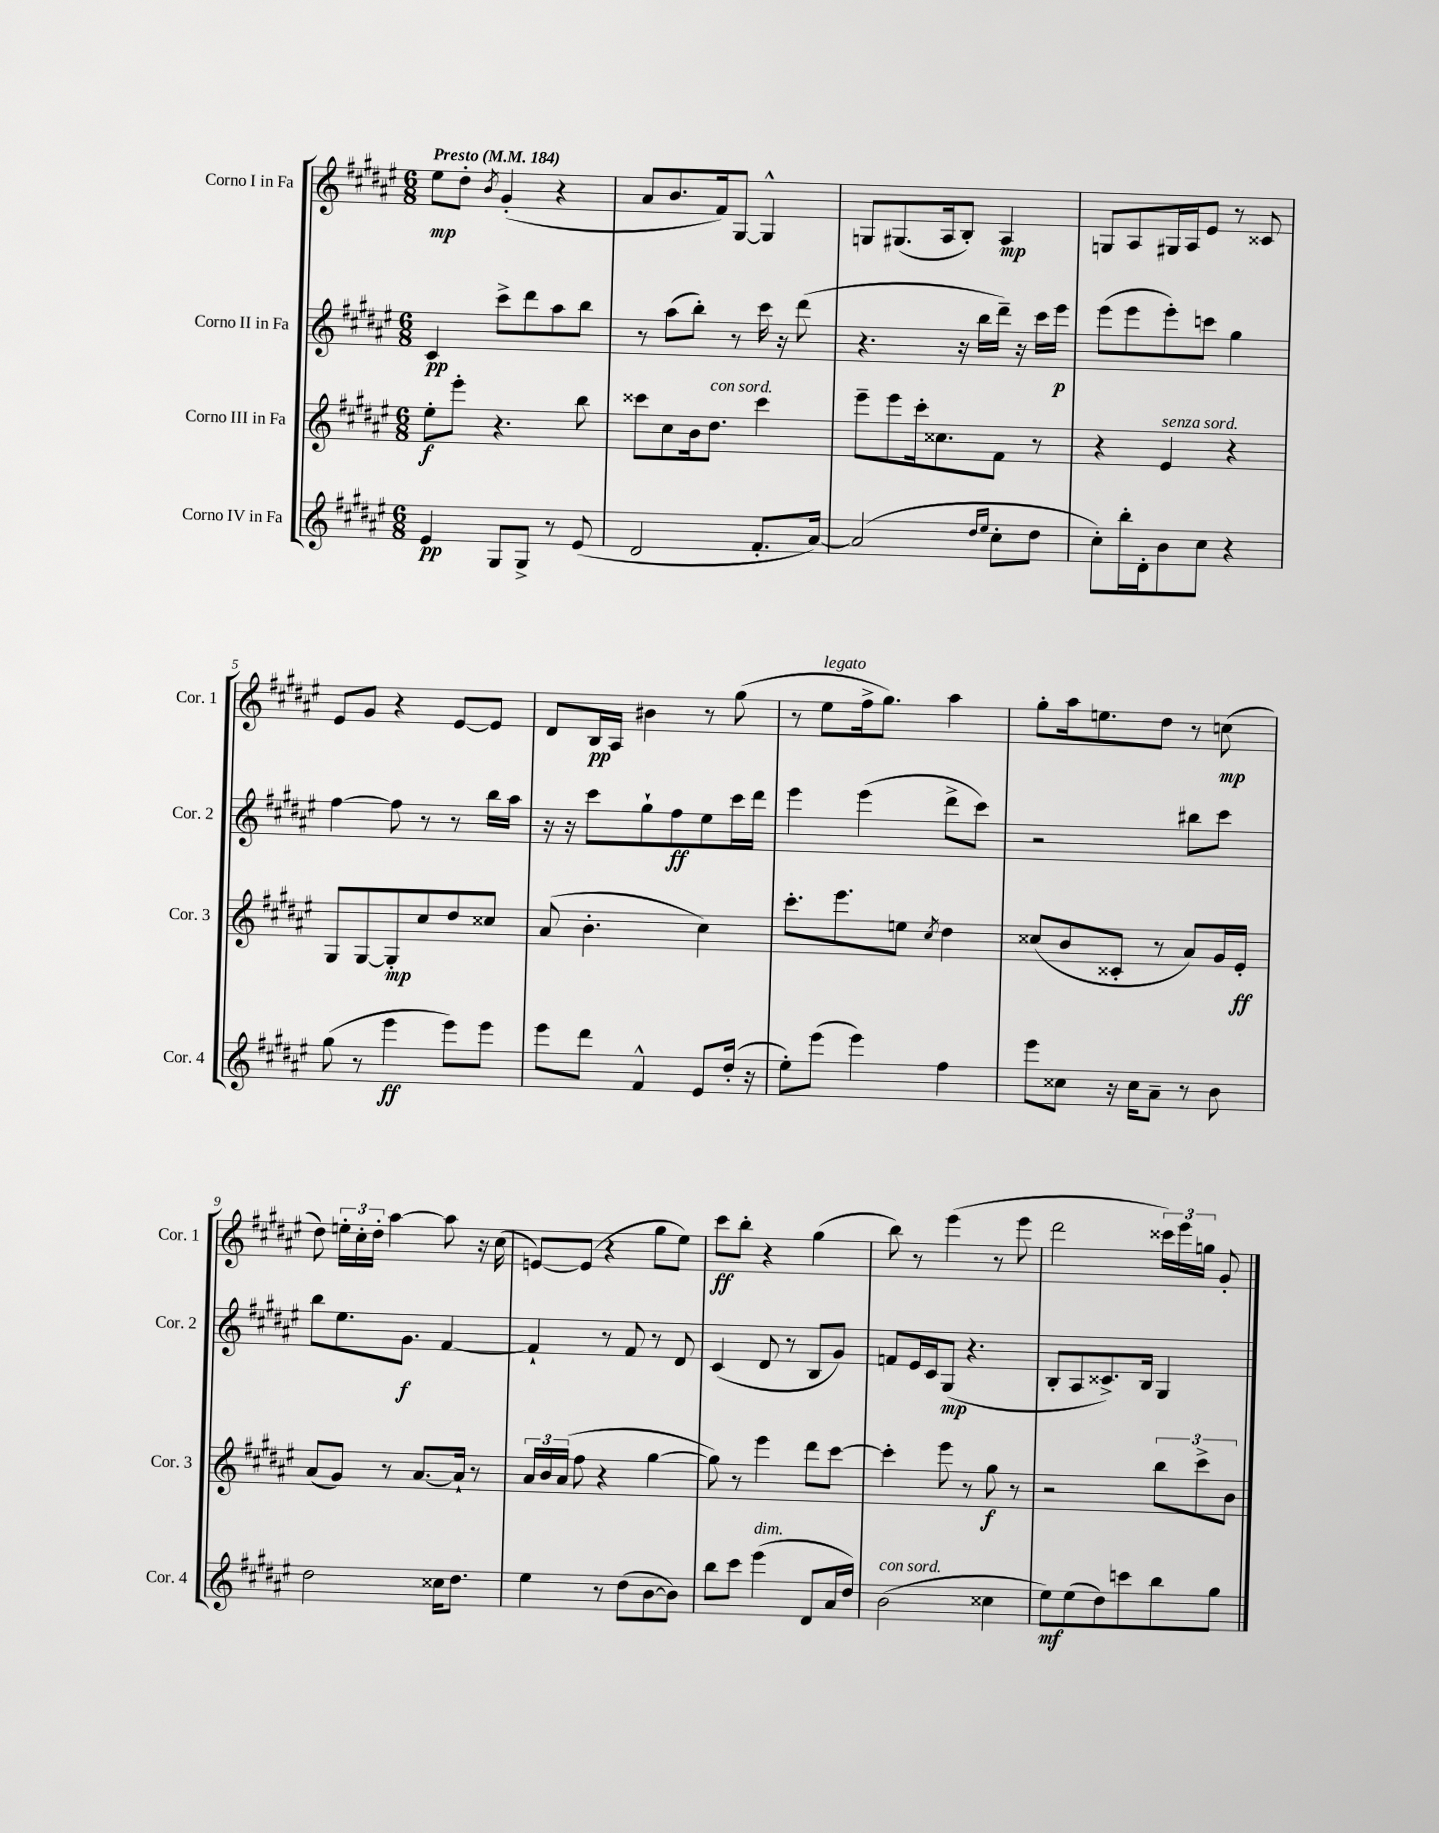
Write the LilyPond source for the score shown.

<<
\new StaffGroup <<
\new Staff = "s0" \with { instrumentName = "Corno I in Fa" shortInstrumentName = "Cor. 1" } {
    \clef treble \key fis \major \numericTimeSignature \time 6/8 \tempo "Presto" 4 = 184
    \autoBeamOff eis''8[\mp dis''8]-. \acciaccatura { b'8 } gis'4-.( r4 |
    ais'8[ b'8. fis'16) gis8]~ gis4-^ |
    g8[ gis8.( ais16 b8]-.) ais4\mp |
    g8[ ais8 gis16 ais16 eis'8] r8 cisis'8 |
    eis'8[ gis'8] r4 eis'8[~ eis'8] |
    dis'8[ b16\pp ais16] bis'4 r8 gis''8( |
    r8 eis''8[^\markup { \italic "legato" } fis''16-> gis''8.]) ais''4 |
    gis''8[-. ais''16 e''8. dis''8] r8 c''8\mp( |
    dis''8) \tuplet 3/2 { e''16[-. cis''16-. dis''16]-. } ais''4~ ais''8 r16 cis''16( |
    e'8[~) e'8]( r4 gis''8[ eis''8]) |
    cis'''8[\ff b''8]-. r4 gis''4( |
    b''8) r8 eis'''4( r8 eis'''8 |
    dis'''2 \tuplet 3/2 { cisis'''16[) eis'''16 g''16] } gis'8-. \bar "|." |
}
\new Staff = "s1" \with { instrumentName = "Corno II in Fa" shortInstrumentName = "Cor. 2" } {
    \clef treble \key fis \major \numericTimeSignature \time 6/8
    \autoBeamOff cis'4\pp cis'''8[-> dis'''8 ais''8 b''8] |
    r8 ais''8[( b''8]-.) r8 cis'''16 r16 dis'''8( |
    r4. r16 b''16[ dis'''16]--) r16 cis'''16[ eis'''16]\p |
    eis'''8[( eis'''8 eis'''8-.) c'''8] gis''4 |
    fis''4~ fis''8 r8 r8 b''16[ ais''16] |
    r16 r16 cis'''8[ gis''8-! fis''8\ff eis''8 cis'''16 dis'''16] |
    eis'''4 eis'''4( dis'''8[-> cis'''8]) |
    r2 bis''8[ cis'''8] |
    b''8[ eis''8. gis'8.]\f fis'4~ |
    fis'4-! r8 fis'8 r8 dis'8 |
    cis'4( dis'8 r8 b8[ gis'8]) |
    f'8[ eis'16 cis'16 gis8]\mp( r4. |
    b8[-. ais8 cisis'8.->) b16] gis4 \bar "|." |
}
\new Staff = "s2" \with { instrumentName = "Corno III in Fa" shortInstrumentName = "Cor. 3" } {
    \clef treble \key fis \major \numericTimeSignature \time 6/8
    \autoBeamOff eis''8[-.\f eis'''8]-. r4. b''8 |
    cisis'''8[ cis''8 b'16 dis''8.]^\markup { \italic "con sord." } cisis'''4 |
    eis'''8[-- eis'''8 cis'''16-. cisis''8. fis'8] r8 |
    r4 eis'4^\markup { \italic "senza sord." } r4 |
    gis8[ gis8~ gis8-.\mp cis''8 dis''8 cisis''8] |
    ais'8( b'4.-. cis''4) |
    cis'''8.[-. eis'''8. e''8] \acciaccatura { cis''8 } dis''4 |
    cisis''8[( b'8 cisis'8]-. r8 ais'8[) gis'16 eis'16]-.\ff |
    ais'8[( gis'8]) r8 ais'8.[~ ais'16]-! r8 |
    \tuplet 3/2 { ais'16[ b'16 ais'16]( } fis''8 r4 gis''4~ |
    gis''8) r8 eis'''4 dis'''8[ cis'''8]~ |
    cis'''4-. eis'''8 r8 gis''8\f r8 |
    r2 \tuplet 3/2 { b''8[ cis'''8-> b'8] } \bar "|." |
}
\new Staff = "s3" \with { instrumentName = "Corno IV in Fa" shortInstrumentName = "Cor. 4" } {
    \clef treble \key fis \major \numericTimeSignature \time 6/8
    \autoBeamOff eis'4\pp gis8[ gis8]-> r8 eis'8( |
    dis'2 fis'8.[-. ais'16]~) |
    ais'2( \grace { dis''16[ eis''16] } cis''8[-. dis''8] |
    cis''8[-.) b''16-. dis'16-. b'8 cis''8] r4 |
    gis''8( r8 eis'''4\ff eis'''8[) eis'''8] |
    eis'''8[ dis'''8] fis'4-^ eis'8[ dis''16]-.( r16 |
    eis''8[-.) eis'''8]( eis'''4) fis''4 |
    eis'''8[ cisis''8] r16 cisis''16[ ais'8]-- r8 b'8 |
    dis''2 cisis''16[ dis''8.] |
    eis''4 r8 dis''8[( b'8~ b'8]) |
    b''8[ cis'''8] eis'''4^\markup { \italic "dim." }( dis'8[ ais'16 dis''16]) |
    b'2^\markup { \italic "con sord." }( cisis''4 |
    eis''8[\mf) eis''8( dis''8) c'''8 b''8 gis''8] \bar "|." |
}
>>
>>
